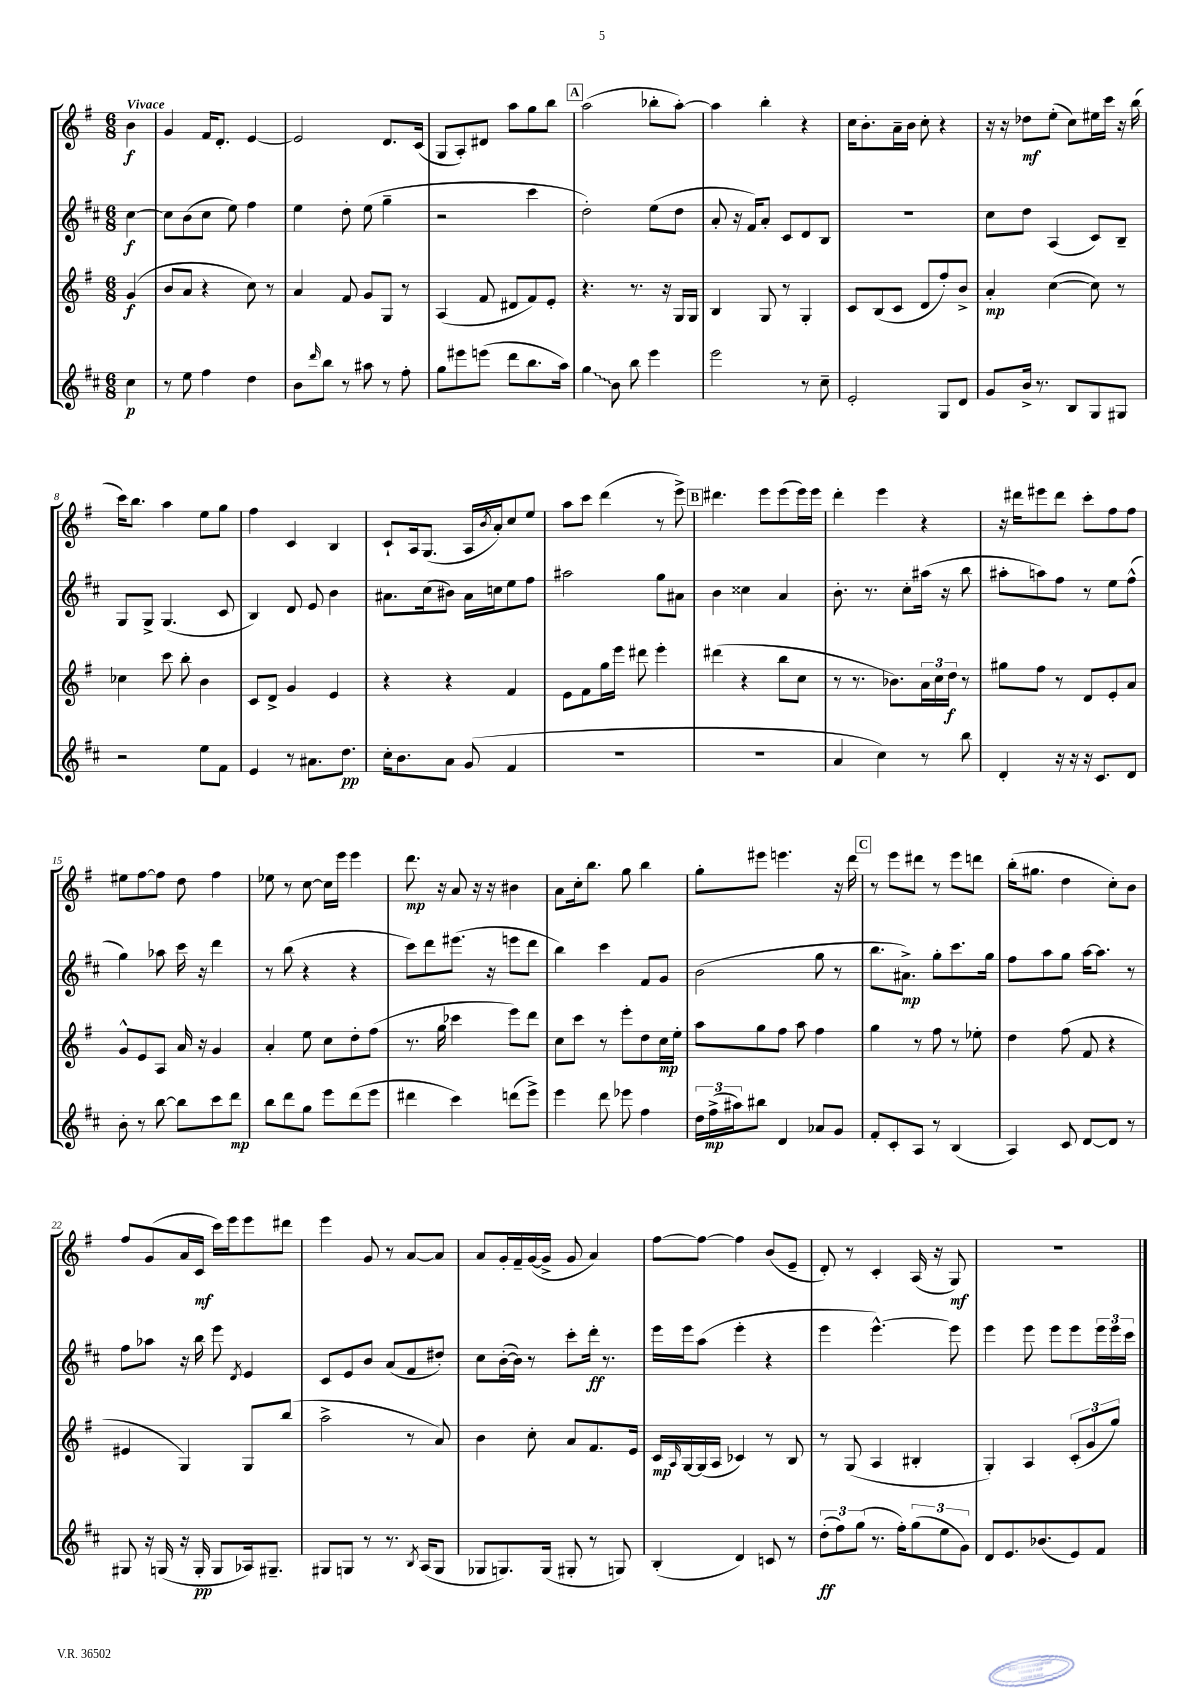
<<
\new StaffGroup <<
\new Staff = "s0" {
    \clef treble \key g \major \numericTimeSignature \time 6/8 \partial 4 \tempo "Vivace"
    b'4\f |
    g'4 fis'16 d'8.-. e'4~ |
    e'2 d'8. c'16( |
    g8 a8-.) dis'8 a''8 g''8 b''8 |
    \mark \markup { \box "A" } a''2( bes''8-. a''8~-.) |
    a''4 b''4-. r4 |
    c''16 b'8.-. a'16-- b'16 c''8-. r4 |
    r16 r16 des''8\mf e''8-.( c''8) eis''16 c'''16 r16 b''16( |
    c'''16) b''8. a''4 e''8 g''8 |
    fis''4 c'4 b4 |
    c'8-! a16 g8.( a16 \acciaccatura { b'8 } a'16-.) c''8 e''8 |
    a''8 c'''8 d'''4( r8 e'''8->) |
    \mark \markup { \box "B" } dis'''4. e'''8 e'''8( e'''16) e'''16 |
    d'''4-. e'''4 r4 |
    r16 dis'''16 eis'''8 dis'''8 c'''8-. fis''8 fis''8 |
    eis''8 fis''8~ fis''8 d''8 fis''4 |
    ees''8 r8 c''8~ c''16 e'''16 e'''4 |
    d'''8.\mp r16 a'8 r16 r16 bis'4 |
    a'8 c''16-. b''8. g''8 b''4 |
    g''8-. eis'''8 e'''4. r16 d'''16 |
    \mark \markup { \box "C" } r8 e'''8 dis'''8 r8 e'''8 d'''8 |
    b''16-.( gis''8. d''4 c''8-.) b'8 |
    fis''8 g'8( a'16 c'16\mf c'''16) e'''16 e'''8 dis'''8 |
    e'''4 g'8 r8 a'8~ a'8 |
    a'8 g'16-. fis'16-- g'16~( g'16-> g'8 a'4) |
    fis''8~ fis''8~ fis''4 b'8( e'8-- |
    d'8-.) r8 c'4-. a16( r16 g8\mf) |
    R2. \bar "|." |
}
\new Staff = "s1" {
    \clef treble \key d \major \numericTimeSignature \time 6/8 \partial 4
    cis''4~\f |
    cis''8 b'8( cis''8 e''8) fis''4 |
    e''4 d''8-. e''8( g''4-- |
    r2 cis'''4 |
    \mark \markup { \box "A" } d''2-.) e''8( d''8 |
    a'8-. r16 fis'16) a'8-. cis'8 d'8 b8 |
    R2. |
    cis''8 d''8 a4( cis'8) b8-- |
    g8 g8-> g4.( cis'8 |
    b4) d'8 e'8 b'4 |
    ais'8. cis''16( bis'8) ais'16 c''16 e''8 fis''8 |
    ais''2 g''8 ais'8 |
    \mark \markup { \box "B" } b'4 cisis''4 a'4 |
    b'8.-. r8. cis''8-. ais''16( r16 b''8 |
    ais''8-. a''8) fis''8 r8 e''8 fis''8-^( |
    g''4) aes''8 cis'''16 r16 d'''4 |
    r8 b''8( r4 r4 |
    cis'''8) d'''8 eis'''8.( r16 e'''8 d'''8 |
    b''4) cis'''4 fis'8 g'8 |
    b'2( g''8 r8 |
    \mark \markup { \box "C" } b''8. ais'8.->\mp) g''8-. cis'''8. g''16 |
    fis''8 a''8 g''8 a''16~ a''8. r8 |
    fis''8 aes''8 r16 b''16 e'''8 \acciaccatura { d'8 } e'4 |
    cis'8 e'8 b'8 a'8( fis'8 dis''8-.) |
    cis''8 b'16~-.( b'16) r8 cis'''8-. d'''16-.\ff r8. |
    e'''16 e'''16 a''8( e'''4-. r4 |
    e'''4 e'''4.~-^) e'''8 |
    e'''4 e'''8 e'''8 e'''8 \tuplet 3/2 { e'''16 e'''16 cis'''16 } \bar "|." |
}
\new Staff = "s2" {
    \clef treble \key g \major \numericTimeSignature \time 6/8 \partial 4
    g'4\f( |
    b'8 a'8 r4 c''8) r8 |
    a'4 fis'8 g'8 g8 r8 |
    a4( fis'8 dis'8 fis'8) e'8-. |
    \mark \markup { \box "A" } r4. r8. r16 g16 g16 |
    b4 g8 r8 g4-. |
    c'8 b8( c'8 d'8 fis''8-.) b'8-> |
    a'4-.\mp c''4~( c''8) r8 |
    ces''4 c'''8 b''8-. b'4 |
    c'8 d'8-> g'4 e'4 |
    r4 r4 fis'4 |
    e'8 fis'8 g''16 e'''16 dis'''8 e'''4-. |
    \mark \markup { \box "B" } dis'''4( r4 b''8 c''8 |
    r8 r8. bes'8.) \tuplet 3/2 { a'16 c''16 d''16\f } r8 |
    gis''8 fis''8 r8 d'8 e'8-. a'8 |
    g'8-^ e'8 a8 a'16 r16 g'4 |
    a'4-. e''8 c''8 d''8-. fis''8( |
    r8. g''16 ces'''4 e'''8) d'''8 |
    c''8 c'''8 r8 e'''8-. d''8 c''16\mp e''16-. |
    a''8 g''8 fis''8 a''8 fis''4 |
    \mark \markup { \box "C" } g''4 r8 fis''8 r8 ees''8-. |
    d''4 fis''8( fis'8 r4 |
    eis'4 g4) g8 b''8( |
    a''2-> r8 a'8) |
    b'4 c''8-. a'8 fis'8. e'16 |
    c'16\mp \grace { a16 } g16~ g16( a16 ces'4) r8 b8 |
    r8 g8( a4 bis4-. |
    g4-.) a4 \tuplet 3/2 { c'8-.( g'8 g''8) } \bar "|." |
}
\new Staff = "s3" {
    \clef treble \key d \major \numericTimeSignature \time 6/8 \partial 4
    cis''4\p |
    r8 e''8 fis''4 d''4 |
    b'8 \grace { d'''16 } b''8 r8 ais''8 r8 fis''8-. |
    g''8 eis'''8 e'''8( d'''8 b''8. a''16) |
    \mark \markup { \box "A" } \once \override Glissando.style = #'zigzag g''4\glissando b'8 b''8 e'''4 |
    e'''2 r8 cis''8-- |
    e'2-. g8 d'8 |
    g'8 b'16-> r8. b8 g8 gis8 |
    r2 e''8 fis'8 |
    e'4 r8 ais'8. d''8.\pp |
    cis''16-. b'8. a'8 g'8( fis'4 |
    R2. |
    \mark \markup { \box "B" } R2. |
    a'4 cis''4) r8 b''8 |
    d'4-. r16 r16 r16 cis'8. d'8 |
    b'8-. r8 b''8~ b''8 cis'''8 d'''8\mp |
    b''8 d'''8 g''8 e'''8 d'''8( e'''8 |
    dis'''4 cis'''4) d'''8( e'''8->) |
    e'''4 d'''8 ees'''8 fis''4 |
    \tuplet 3/2 { d''16 fis''16->\mp( ais''16) } bis''8 d'4 aes'8 g'8 |
    \mark \markup { \box "C" } fis'8-. cis'8-. a8 r8 b4( |
    a4) cis'8 d'8~ d'8 r8 |
    gis8 r16 g16( r16 g16-.\pp g8 aes16) gis8.-- |
    gis8 g8 r8 r8. \acciaccatura { b8 } a16( g8 |
    ges8 g8.) g16( gis8-. r8 g8) |
    b4-.( d'4) c'8 r8 |
    \tuplet 3/2 { d''8-.\ff( fis''8) g''8( } r8. fis''16-.) \tuplet 3/2 { g''8( e''8 g'8) } |
    d'8 e'8. bes'8.( e'8) fis'8 \bar "|." |
}
>>
>>
